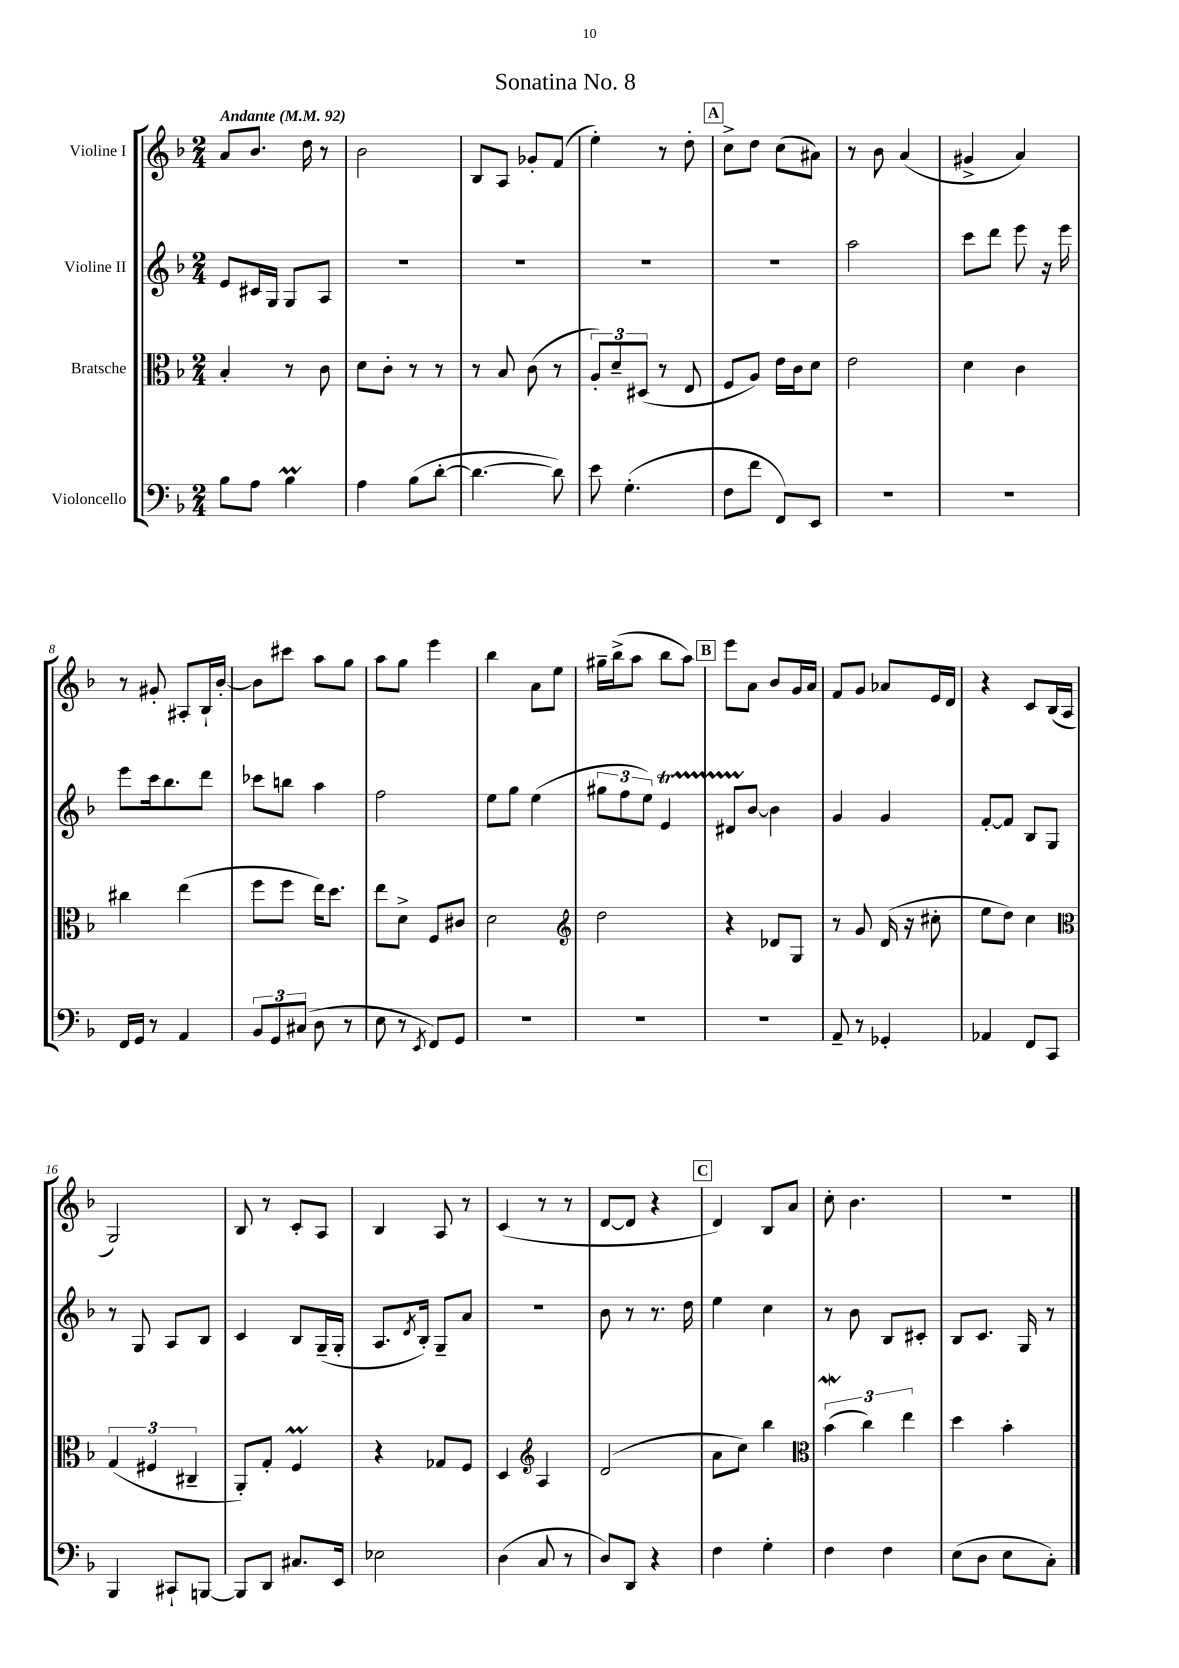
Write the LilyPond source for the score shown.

\header { title = "Sonatina No. 8" }
<<
\new StaffGroup <<
\new Staff = "s0" \with { instrumentName = "Violine I" } {
    \clef treble \key f \major \numericTimeSignature \time 2/4 \tempo "Andante" 4 = 92
    a'8 bes'8. d''16 r8 |
    bes'2 |
    bes8 a8 ges'8-. f'8( |
    e''4-.) r8 d''8-. |
    \mark \markup { \box "A" } c''8-> d''8 c''8( ais'8) |
    r8 bes'8 a'4( |
    gis'4-> a'4) |
    r8 gis'8-. ais8-. bes16-! bes'16~-. |
    bes'8 cis'''8 a''8 g''8 |
    a''8 g''8 e'''4 |
    bes''4 a'8 e''8 |
    gis''16-- bes''16->( a''8 bes''8 a''8) |
    \mark \markup { \box "B" } e'''8 a'8 bes'8 g'16 a'16 |
    f'8 g'8 aes'8 e'16 d'16 |
    r4 c'8 bes16( a16 |
    g2) |
    bes8 r8 c'8-. a8 |
    bes4 a8 r8 |
    c'4( r8 r8 |
    d'8~ d'8 r4 |
    \mark \markup { \box "C" } d'4) bes8 a'8 |
    c''8-. bes'4. |
    R2 \bar "|." |
}
\new Staff = "s1" \with { instrumentName = "Violine II" } {
    \clef treble \key f \major \numericTimeSignature \time 2/4
    e'8 cis'16 g16 g8 a8 |
    R2 |
    R2 |
    R2 |
    \mark \markup { \box "A" } R2 |
    a''2 |
    c'''8 d'''8 e'''8 r16 e'''16 |
    e'''8 c'''16 bes''8. d'''8 |
    ces'''8 b''8 a''4 |
    f''2 |
    e''8 g''8 e''4( |
    \tuplet 3/2 { gis''8 f''8 e''8) } e'4\startTrillSpan |
    \mark \markup { \box "B" } dis'8 bes'8~\stopTrillSpan bes'4 |
    g'4 g'4 |
    f'8~-. f'8 bes8 g8 |
    r8 g8 a8 bes8 |
    c'4 bes8 g16--( g16-. |
    a8. \acciaccatura { d'8 } bes16-.) g8-- a'8 |
    R2 |
    bes'8 r8 r8. d''16 |
    \mark \markup { \box "C" } e''4 c''4 |
    r8 bes'8 bes8 cis'8-. |
    bes8 c'8. g16 r8 \bar "|." |
}
\new Staff = "s2" \with { instrumentName = "Bratsche" } {
    \clef alto \key f \major \numericTimeSignature \time 2/4
    bes4-. r8 c'8 |
    d'8 c'8-. r8 r8 |
    r8 bes8 c'8( r8 |
    \tuplet 3/2 { a8-.) d'8-- dis8( } r8 e8 |
    \mark \markup { \box "A" } f8 a8) e'16 c'16 d'8 |
    e'2 |
    d'4 c'4 |
    cis''4 e''4( |
    f''8 f''8 e''16) d''8. |
    e''8 d'8-> f8 cis'8 |
    d'2 |
    \clef treble d''2 |
    \mark \markup { \box "B" } r4 des'8 g8 |
    r8 g'8 d'16( r16 cis''8-. |
    e''8 d''8) c''4 |
    \clef alto \tuplet 3/2 { g4( fis4 cis4-- } |
    a,8-.) g8-. f4\prall |
    r4 ges8 f8 |
    d4 \clef treble a4 |
    d'2( |
    \mark \markup { \box "C" } a'8 c''8) bes''4 |
    \clef alto \tuplet 3/2 { bes'4\mordent( c''4) e''4 } |
    d''4 bes'4-. \bar "|." |
}
\new Staff = "s3" \with { instrumentName = "Violoncello" } {
    \clef bass \key f \major \numericTimeSignature \time 2/4
    bes8 a8 bes4\prall |
    a4 bes8( d'8~-. |
    d'4.~ d'8) |
    e'8 g4.-.( |
    \mark \markup { \box "A" } f8 f'8 f,8) e,8 |
    R2 |
    R2 |
    f,16 g,16 r8 a,4 |
    \tuplet 3/2 { bes,8 g,8 cis8( } d8 r8 |
    e8 r8 \acciaccatura { e,8 } f,8) g,8 |
    R2 |
    R2 |
    \mark \markup { \box "B" } R2 |
    a,8-- r8 ges,4-. |
    aes,4 f,8 c,8 |
    bes,,4 cis,8-! b,,8~ |
    b,,8 d,8 cis8. e,16 |
    ees2 |
    d4( c8 r8 |
    d8) d,8 r4 |
    \mark \markup { \box "C" } f4 g4-. |
    f4 f4 |
    e8( d8 e8 c8-.) \bar "|." |
}
>>
>>
